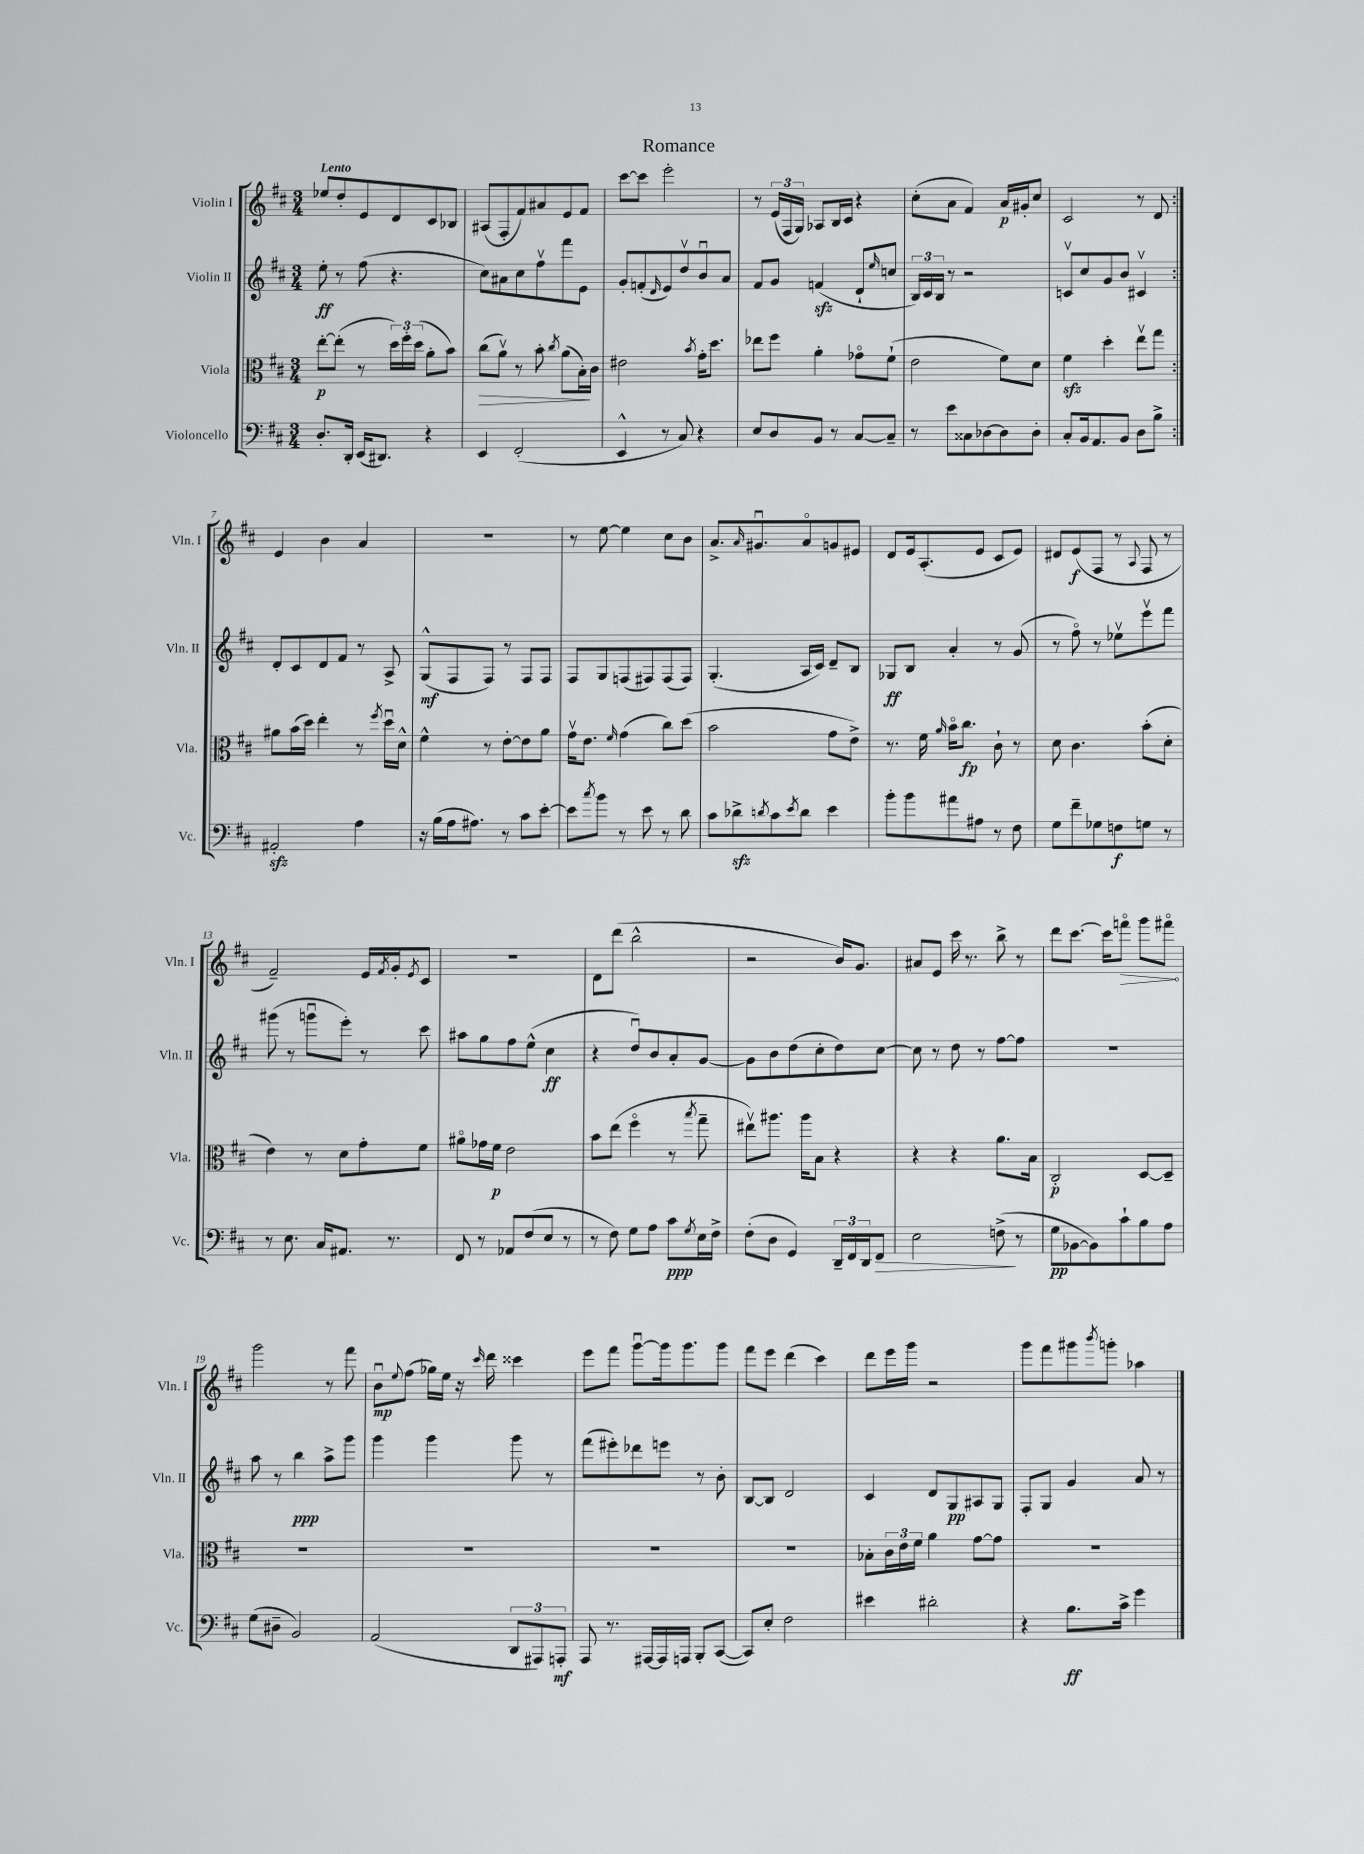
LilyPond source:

\header { title = "Romance" }
<<
\new StaffGroup <<
\new Staff = "s0" \with { instrumentName = "Violin I" shortInstrumentName = "Vln. I" } {
    \clef treble \key d \major \numericTimeSignature \time 3/4 \tempo "Lento"
    \repeat volta 2 { ees''8 d''8-. e'8 d'8 cis'8 bes8 |
    ais8( fis8-. fis'8) ais'8 e'8 fis'8 |
    cis'''8~ cis'''8 e'''2-. |
    r8 \tuplet 3/2 { e'16( fis16 g16) } aes8 b16 cis'16 r4 |
    cis''8-.( a'8 fis'4) a'16\p gis'16-. cis''8 |
    cis'2 r8 d'8 | }
    e'4 b'4 a'4 |
    R2. |
    r8 e''8~ e''4 cis''8 b'8 |
    a'8.-> \grace { a'16 } gis'8.\downbow a'8\flageolet g'8 eis'8 |
    d'8 e'16 a8.-.( e'8 cis'8 e'8) |
    dis'8 e'8\f( fis8 r8 \appoggiatura { a8 } fis8 r8 |
    fis'2--) e'16 \acciaccatura { fis'8 } g'16-. \acciaccatura { e'8 } cis'8 |
    R2. |
    d'8 d'''8( b''2-^ |
    r2 b'16) g'8. |
    ais'8 e'8 cis'''16 r8. b''8-> r8 |
    d'''8 cis'''8.~ cis'''16 \once \override Hairpin.circled-tip = ##t f'''8\flageolet\> g'''8 fis'''8\flageolet\! |
    g'''2 r8 fis'''8 |
    b'8\downbow\mp \appoggiatura { e''8 } fis''8( ges''16) e''16 r16 \grace { cis'''16 } d'''16 cisis'''4 |
    e'''8 fis'''8 g'''8~\downbow g'''16 g'''8. g'''8 |
    fis'''8 e'''8 d'''4( cis'''4) |
    d'''8 e'''16 g'''16 r2 |
    g'''8 fis'''8 gis'''8 \acciaccatura { b'''8 } g'''8-. aes''4 \bar "|." |
}
\new Staff = "s1" \with { instrumentName = "Violin II" shortInstrumentName = "Vln. II" } {
    \clef treble \key d \major \numericTimeSignature \time 3/4
    \repeat volta 2 { e''8-.\ff r8 fis''8( r4. |
    cis''8) ais'8 cis''8 fis''8\upbow fis'''8 e'8 |
    g'8-. f'8-.( \grace { d'16 } e'8) d''8\upbow b'8\downbow a'8 |
    fis'8 g'8 f'4\sfz( d'8-! \grace { e''16 } c''8 |
    \tuplet 3/2 { b16) cis'16 b16 } r8 r2 |
    c'8\upbow cis''8 g'8 b'8 cis'4\upbow | }
    d'8-. cis'8 d'8 fis'8 r8 a8-> |
    g8-^\mf( fis8 fis8) r8 fis8 fis8 |
    fis8 g8 f8( fis8) fis8( fis8) |
    g4.-.( a16 cis'16) d'8-- b8 |
    ges8\ff b8 a'4-. r8 g'8( |
    r8 fis''8\flageolet) r8 ees''8\upbow e'''8\upbow fis'''8 |
    gis'''8( r8 g'''8\downbow e'''8-.) r8 cis'''8 |
    ais''8 g''8 fis''8 e''8-^( cis''4\ff |
    r4 d''8\downbow) b'8 a'8-. g'8~ |
    g'8 b'8 d''8( cis''8-. d''8) cis''8~ |
    cis''8 r8 d''8 r8 fis''8~ fis''8 |
    R2. |
    a''8 r8 b''4\ppp a''8-> g'''8 |
    g'''4 g'''4 g'''8 r8 |
    fis'''8( eis'''8-.) des'''8 e'''8 r8 b'8-. |
    b8~ b8 d'2 |
    cis'4 d'8 g8\pp ais8 g8 |
    fis8-. g8 g'4 a'8 r8 \bar "|." |
}
\new Staff = "s2" \with { instrumentName = "Viola" shortInstrumentName = "Vla." } {
    \clef alto \key d \major \numericTimeSignature \time 3/4
    \repeat volta 2 { e''8~-.\p e''8-.( r8 \tuplet 3/2 { d''16) fis''16-. d''16( } a'8-. b'8) |
    cis''8\>( a'8\upbow) r8 b'8-. \acciaccatura { cis''8 } a'8( b16-.\!) cis'16 |
    eis'2 \acciaccatura { b'8 } g'16-. d''8. |
    ees''8 fis''8 a'4-. ges'8\flageolet fis'8-!( |
    e'2 fis'8) d'8 |
    fis'4\sfz d''4-. e''8\upbow g''8 | }
    ais'8 b'16( d''16) e''4-. r8 \acciaccatura { fis''8 } d''16\downbow d'16-^ |
    fis'4-^ r8 e'8~-. e'8 a'8 |
    g'16\upbow e'8. \grace { fis'16 } g'4( cis''8) d''8( |
    b'2 g'8 e'8->) |
    r8. fis'16 \grace { a'16 } b'16\flageolet cis''8.\fp cis'8-! r8 |
    d'8 cis'4. b'8-.( d'8-. |
    e'4) r8 d'8 g'8-. fis'8 |
    ais'8\flageolet ges'16 fis'16\p e'2 |
    b'8 e''8( fis''4\flageolet r8 \acciaccatura { b''8 } g''8-- |
    eis''8\upbow) ais''8. ais''16 b8 r4 |
    r4 r4 a'8. b16 |
    cis2-.\p d8~ d8-- |
    R2. |
    R2. |
    R2. |
    R2. |
    bes8-. \tuplet 3/2 { cis'16 e'16 fis'16 } a'4 g'8~ g'8 |
    R2. \bar "|." |
}
\new Staff = "s3" \with { instrumentName = "Violoncello" shortInstrumentName = "Vc." } {
    \clef bass \key d \major \numericTimeSignature \time 3/4
    \repeat volta 2 { d8.-. d,16-. e,16( dis,8.) r4 |
    e,4 fis,2-.( |
    e,4-^ r8 cis8) r4 |
    e8 d8 b,8 r8 cis8~ cis8-- |
    r8 e'8 cisis8 des8~ des8 des8-. |
    cis8-. b,16 a,8. b,8 d8 b8-> | }
    ais,2-.\sfz a4 |
    r16 b16( a16 ais8.) r8 cis'8 e'8~-. |
    e'8 \acciaccatura { cis''8 } b'8 r8 e'8 r8 d'8 |
    cis'8 des'8->\sfz \acciaccatura { d'8 } cis'8 \acciaccatura { e'8 } d'8 e'4 |
    b'8-. b'8 ais'8 ais8 r8 fis8 |
    g8 fis'8-- ges8 f8\f g8 r8 |
    r8 e8. cis16 ais,8. r8. |
    fis,8 r8 aes,8 fis8( e8 r8 |
    r8 fis8) g8 a8 cis'8\ppp \acciaccatura { g8 } e16 fis16-> |
    fis8-.( d8 g,4) \tuplet 3/2 { d,16-- fis,16 d,16 } fis,8\> |
    e2 f8->\!( r8 |
    g8\pp bes,8~ bes,8) cis'8-! b8 a8 |
    g8( dis8-- b,2) |
    a,2( \tuplet 3/2 { d,8 ais,,8) a,,8-.\mf } |
    a,,8 r8. ais,,16~ ais,,16 a,,16 b,,8-. cis,8~( |
    cis,8) e8-. fis2 |
    eis'4 dis'2-. |
    r4 b8.\ff cis'16-> g'4 \bar "|." |
}
>>
>>
